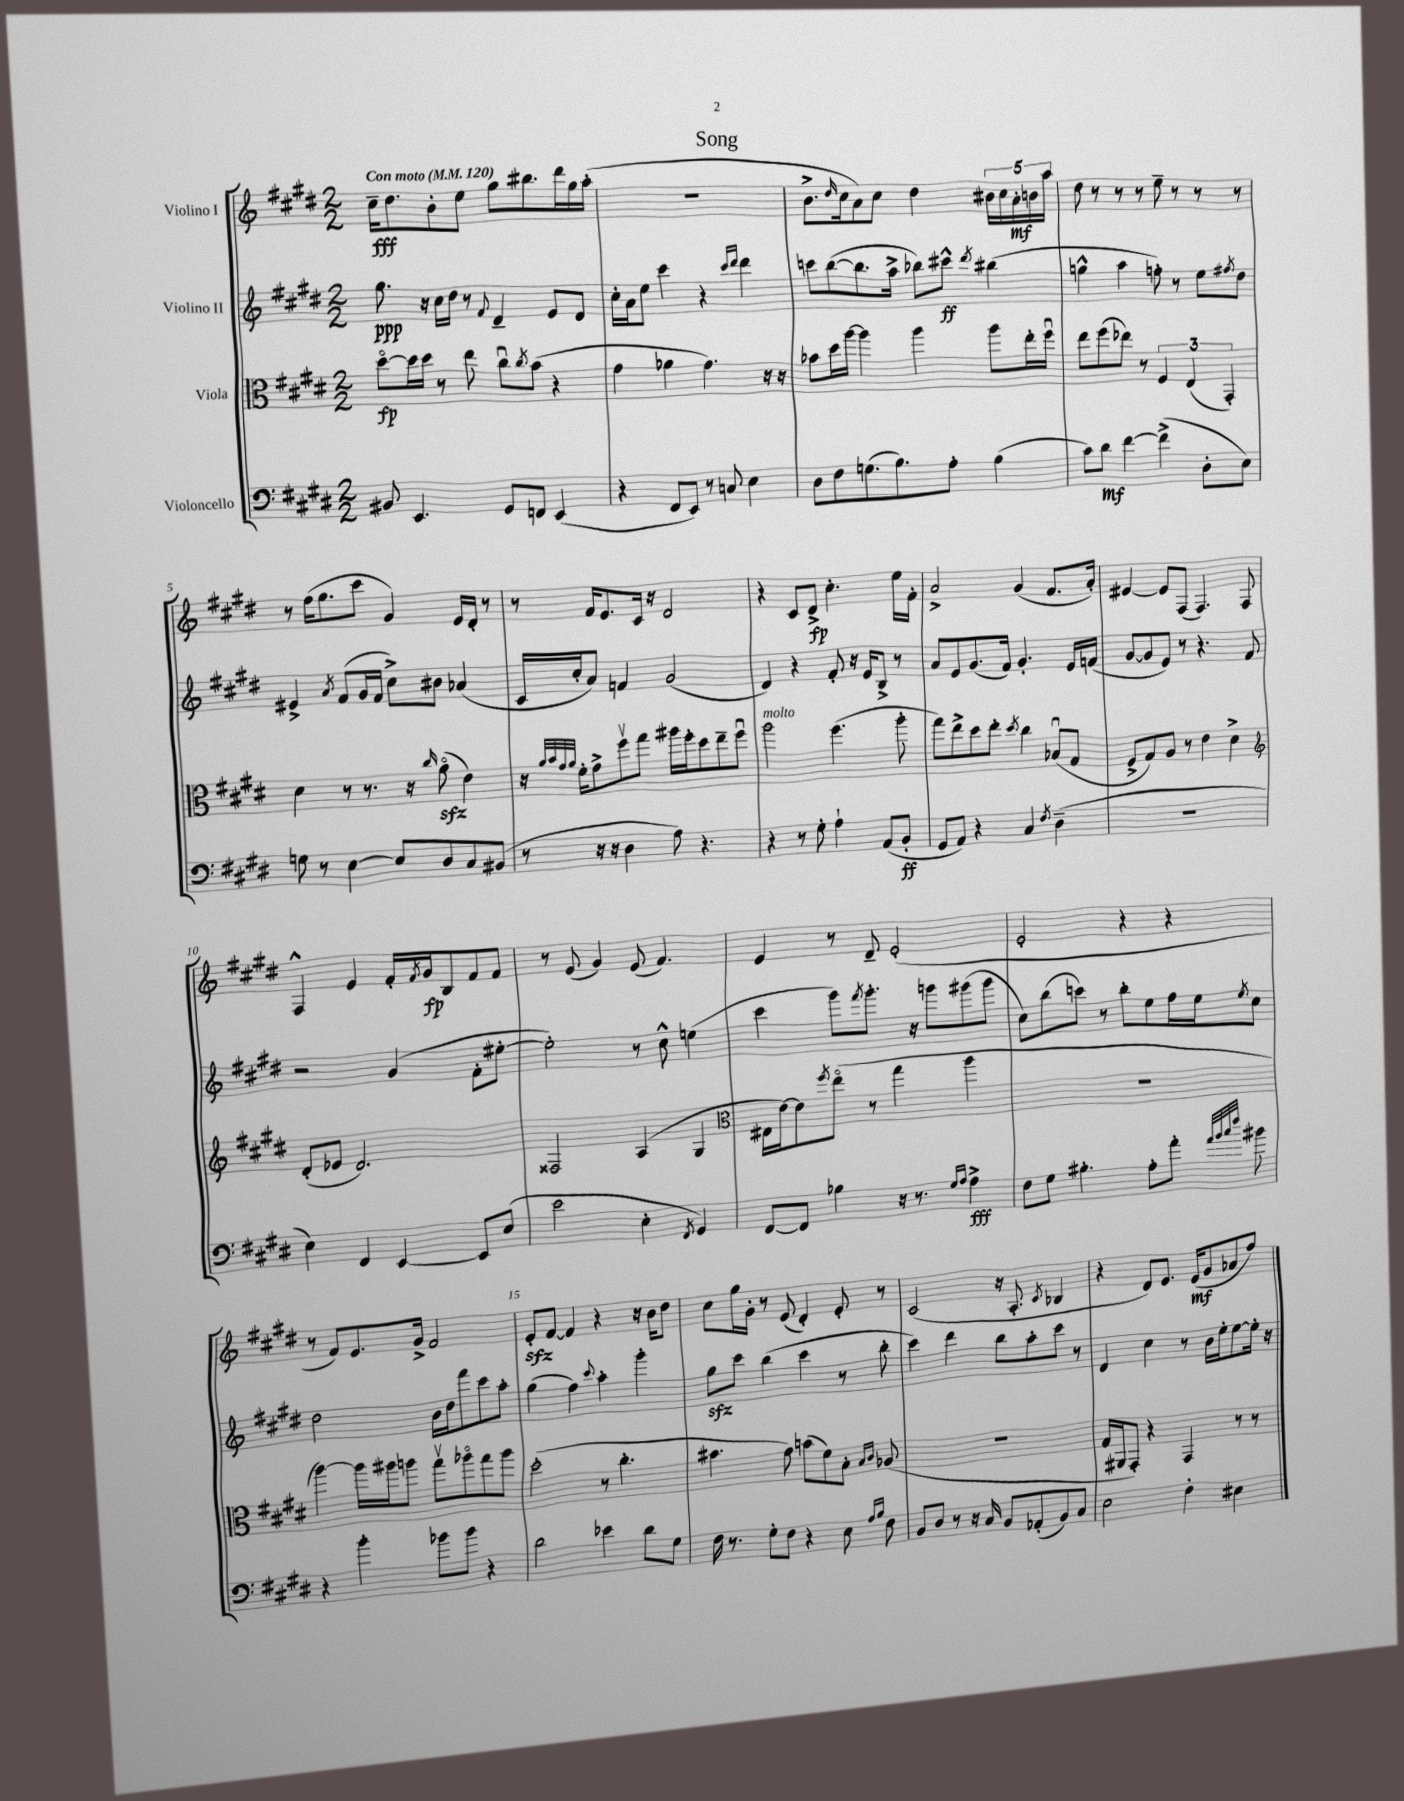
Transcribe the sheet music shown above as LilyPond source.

\header { title = "Song" }
<<
\new StaffGroup <<
\new Staff = "s0" \with { instrumentName = "Violino I" } {
    \clef treble \key e \major \numericTimeSignature \time 2/2 \tempo "Con moto" 4 = 120
    cis''16--\fff dis''8. b'8-. e''8 gis''8 bis''8. dis'''16 gis''16 a''16-.( |
    R1 |
    b'8.-> \grace { dis''16 } cis''16 a'8) cis''8 dis''4 \tuplet 5/4 { bis'16 cis''16 a'16-.\mf b'16 a''16 } |
    dis''8 r8 r8 r8 e''8-- r8 r8 r8 |
    r8 fis''16( gis''8. cis'''8 gis'4) e'16 dis'16-. r8 |
    r8 fis'16 e'8. cis'16 r16 dis'2 |
    r4 cis'8 dis'8->\fp cis''4.-. e''16 fis'16-. |
    a'2-> gis'4( fis'8. a'16-.) |
    eis'4~ eis'8 fis8( fis4.) fis8 |
    fis4-^ e'4 fis'16-. \acciaccatura { fis'8 } gis'16\fp b8 fis'8 fis'8 |
    r8 e'8( gis'4) e'8( fis'4.) |
    e'4 r8 dis'8-- e'2-.( |
    e'2-. r4 r4 |
    r8 fis'8) e'8. gis'16-> fis'2 |
    e'8-.\sfz fis'8~ fis'4 r4 r16 b'16 dis''8 |
    cis''8 gis''16 gis'16-. r8 e'8( dis'4-.) e'8-. r8 |
    cis'2( r16 a8.-. \acciaccatura { cis'8 } bes4 |
    r4 dis'8) e'8. e'16\mf( gis'8 aes'8 fis''8) \bar "|." |
}
\new Staff = "s1" \with { instrumentName = "Violino II" } {
    \clef treble \key e \major \numericTimeSignature \time 2/2
    gis''8.\ppp r16 cis''16 dis''16 r8 \appoggiatura { fis'8 } dis'4-- e'8 dis'8 |
    cis''16-. a'16 e''8 cis'''4 r4 \grace { cis'''16 dis'''16 } dis'''4 |
    c'''8 b''8~( b''8. a''16-> bes''8) cis'''8-^\ff \acciaccatura { dis'''8 } bis''4( |
    g''4-^ a''4 f''8-.) r8 e''8 \acciaccatura { fis''8 } dis''8 |
    eis'4-> \acciaccatura { a'8 } fis'8( gis'16 fis'16 cis''8->) bis'8 aes'4( |
    cis'16 cis''16-. a'8) f'4 gis'2( |
    dis'4) r4 fis'8-. r16 e'16 b8-> r8 |
    a'8 e'8 gis'8.( fis'16) gis'4.-. e'16 f'16( |
    gis'8~ gis'8 e'8) r8 r4. fis'8 |
    r2 gis'4( fis'8-. eis''8~-. |
    eis''2-.) r8 cis''8-^ e''4( |
    cis'''4 gis'''8) \acciaccatura { fis'''8 } gis'''8.-. r16 g'''8 gis'''8( gis'''8 |
    cis''8) b''8( c'''8) r8 b''8-. e''8 fis''16 e''16 \acciaccatura { e''8 } cis''8 |
    dis''2 b'16 dis''16 fis'''8 cis'''8 a''8-. |
    gis''4( fis''4) \appoggiatura { cis'''8 } a''4-. gis'''4-. |
    gis''8\sfz cis'''8 b''4( cis'''4 r8 b''8-. |
    cis'''4) dis'''4 b''8 a''8-. cis'''8 r8 |
    dis'4 cis''4 r8 b'16 e''16-. e''8~ e''16-. r16 \bar "|." |
}
\new Staff = "s2" \with { instrumentName = "Viola" } {
    \clef alto \key e \major \numericTimeSignature \time 2/2
    dis''8~\flageolet\fp dis''16 dis''16 r8 e''8 cis''8\downbow \acciaccatura { cis''8 } b'8( r4 |
    gis'4 aes'4 gis'4.) r16 r16 |
    bes'8 dis''16 a''16~ a''4 a''4 a''8 e''16-. fis''16\downbow |
    e''8 fis''8( ees''8) r8 \tuplet 3/2 { fis4 e4( gis,4-.) } |
    dis'4 r8 r8. r16 \grace { cis''16 } a'8\flageolet\sfz( e'4) |
    r16 \grace { a'32 b'32 gis'32 a'32 } fis'16-. gis'8-> fis''8\upbow gis''8 ais''16 fis''16-. dis''8 e''8-- fis''8\downbow |
    a''2^\markup { \italic "molto" } fis''4.( a''8-. |
    gis''8) e''8-> dis''8 e''8-. \acciaccatura { dis''8 } cis''4 bes8\downbow( gis8 |
    fis8-> gis8) a8 r8 e'4 dis'4-> |
    \clef treble dis'8-.( ees'8 dis'2.) |
    fisis2 a4( gis4 |
    \clef alto eis16 e'16~) e'8 \acciaccatura { fis''8 } e''8\flageolet( r8 gis''4 a''4 |
    R1 |
    a''4~) a''16 ais''16 a''8 gis''8\upbow aes''8\flageolet gis''8 aes''8 |
    dis''2-.( r8 cis''4.-. |
    bis'4. gis'8) b'8( fis'8) b8-. \grace { b16 cis'16 } aes8( |
    R1 |
    gis16 ais,16 gis,8-.) r4 gis,4 r8 r8 \bar "|." |
}
\new Staff = "s3" \with { instrumentName = "Violoncello" } {
    \clef bass \key e \major \numericTimeSignature \time 2/2
    bis,8 e,4. gis,8 f,8 e,4( |
    r4 fis,8 e,8) r8 c8 e4 |
    dis8 fis8 g8.( b8.) a8-. b4( |
    cis'8) dis'8\mf fis'4~ fis'4->( dis8-. e8) |
    g8 r8 e4~ e8 dis8 cis8 bis,8( |
    r8 r16 r16 dis4 a8) r4. |
    r4 r8 gis8-. a4-! a,8( b,8-.\ff |
    gis,8 a,8) r4 cis4 \acciaccatura { fis8 } dis4--( |
    R1 |
    e4) fis,4 e,4~ e,8 e8( |
    e'2 e4-. \acciaccatura { fis,8 } gis,4) |
    fis,8~ fis,8 bes4 r16 r8. \grace { gis16 a16 } a4->\fff |
    fis8 gis8 bis4.-. a8-. a'8-. \grace { a'32 b'32 cis''32 fis''32 } bis'8 |
    r4 b'4-. bes'8 bes'8 r4 |
    dis'2 ees'4 dis'8 gis8 |
    fis16 r8. gis8-. fis8 r4 e8 \grace { a16 b16 } fis8 |
    b,8 dis8 r8 r16 cis16 b,8 aes,8-.( b,8) cis8 |
    e2 fis4-. eis4 \bar "|." |
}
>>
>>
\layout { \context { \Score \override BarNumber.break-visibility = ##(#f #t #t) barNumberVisibility = #(every-nth-bar-number-visible 5) } }
